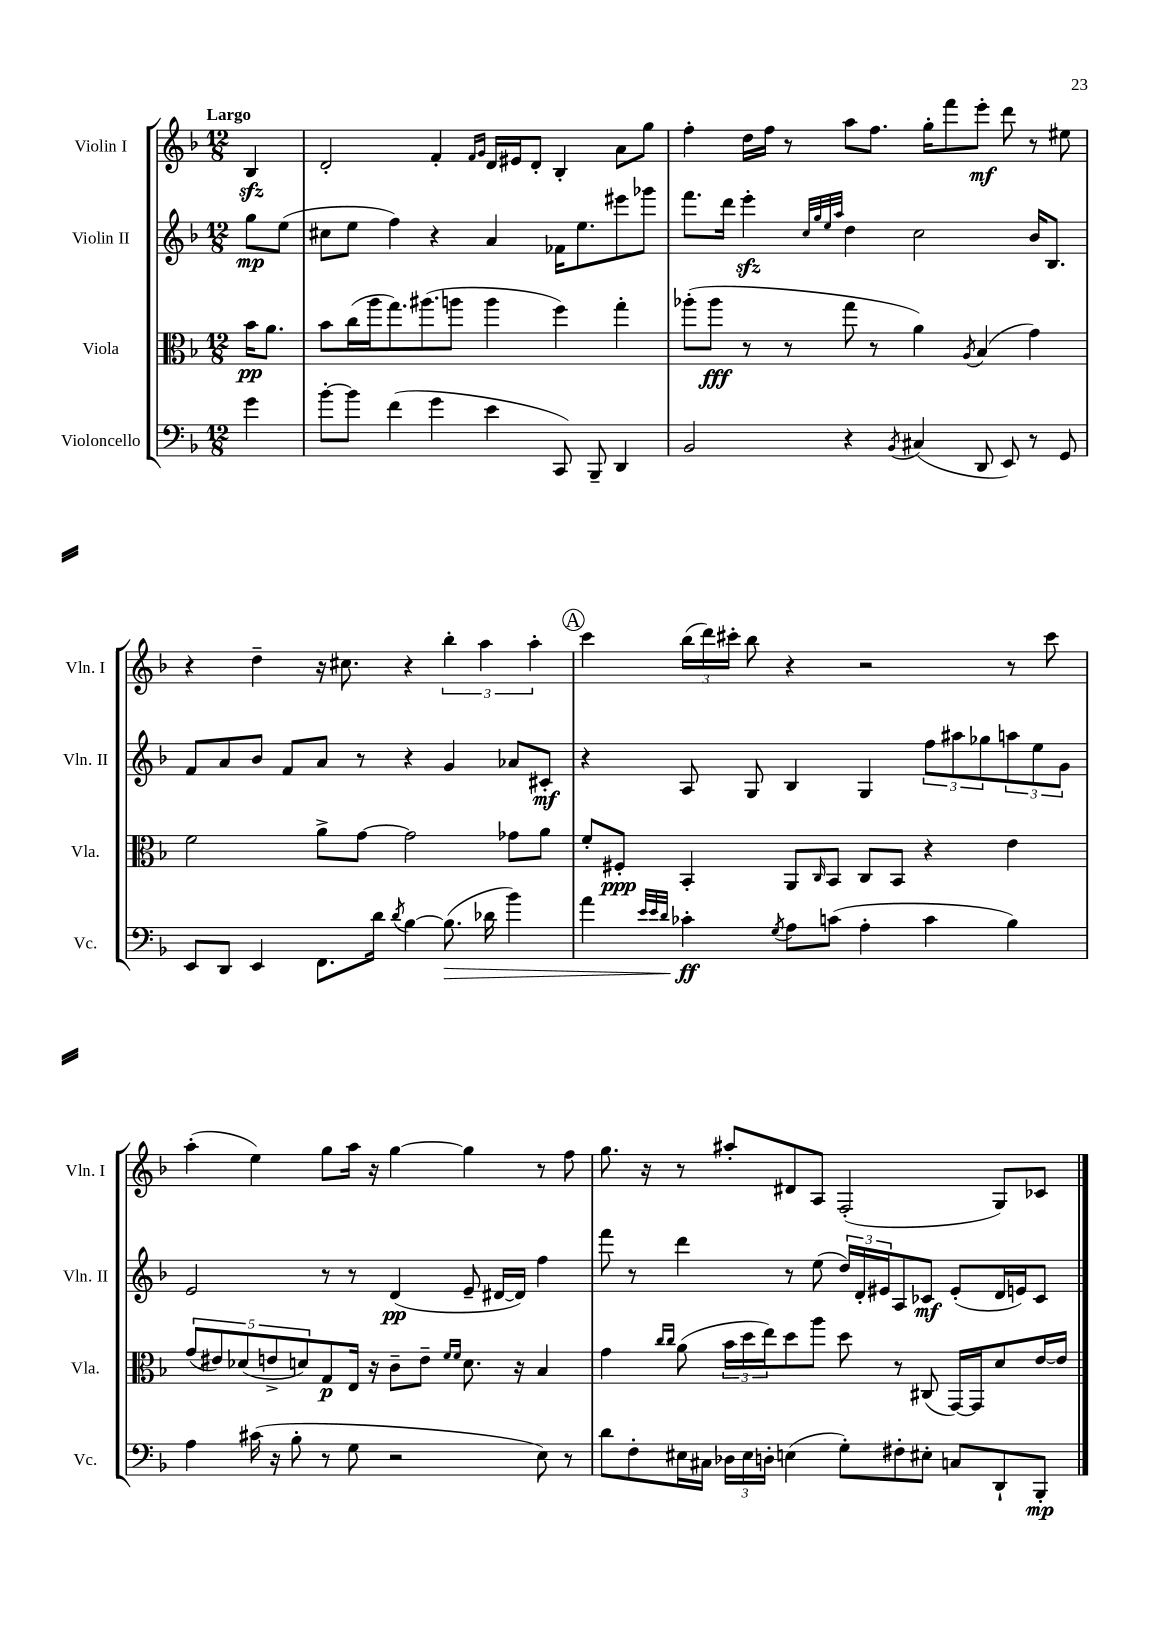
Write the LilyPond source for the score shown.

<<
\new StaffGroup <<
\new Staff = "s0" \with { instrumentName = "Violin I" shortInstrumentName = "Vln. I" } {
    \clef treble \key f \major \numericTimeSignature \time 12/8 \partial 4 \tempo "Largo"
    bes4\sfz |
    d'2-. f'4-. \grace { f'16 g'16 } d'16 eis'16 d'8-. bes4-. a'8 g''8 |
    f''4-. d''16 f''16 r8 a''8 f''8. g''16-. f'''8 e'''8-.\mf d'''8 r8 eis''8 |
    r4 d''4-- r16 cis''8. r4 \tuplet 3/2 { bes''4-. a''4 a''4-. } |
    \mark \markup { \circle "A" } c'''4 \tuplet 3/2 { bes''16( d'''16) cis'''16-. } bes''8 r4 r2 r8 cis'''8 |
    a''4-.( e''4) g''8 a''16 r16 g''4~ g''4 r8 f''8 |
    g''8. r16 r8 ais''8-. dis'8 a8 f2-.( g8) ces'8 \bar "|." |
}
\new Staff = "s1" \with { instrumentName = "Violin II" shortInstrumentName = "Vln. II" } {
    \clef treble \key f \major \numericTimeSignature \time 12/8 \partial 4
    g''8\mp e''8( |
    cis''8 e''8 f''4) r4 a'4 fes'16 e''8. eis'''8 ges'''8 |
    f'''8. d'''16 e'''4-.\sfz \grace { c''32 g''32 e''32 a''32 } d''4 c''2 bes'16 bes8. |
    f'8 a'8 bes'8 f'8 a'8 r8 r4 g'4 aes'8 cis'8-.\mf |
    \mark \markup { \circle "A" } r4 a8 g8 bes4 g4 \tuplet 3/2 { f''8 ais''8 ges''8 } \tuplet 3/2 { a''8 e''8 g'8 } |
    e'2 r8 r8 d'4\pp( e'8-- dis'16~ dis'16) f''4 |
    f'''8 r8 d'''4 r8 e''8( \tuplet 3/2 { d''16) d'16-. eis'16 } a8 ces'8\mf eis'8-.( d'16 e'16) ces'8 \bar "|." |
}
\new Staff = "s2" \with { instrumentName = "Viola" shortInstrumentName = "Vla." } {
    \clef alto \key f \major \numericTimeSignature \time 12/8 \partial 4
    bes'16\pp a'8. |
    bes'8 c''16( a''16 g''8.) ais''8.( a''8 a''4 f''4) g''4-. |
    aes''8-.( aes''8\fff r8 r8 g''8 r8 a'4) \acciaccatura { a8 } bes4( g'4) |
    f'2 a'8-> g'8~ g'2 ges'8 a'8 |
    \mark \markup { \circle "A" } f'8-. fis8-.\ppp bes,4-. a,8 \grace { c16 } bes,8 c8 bes,8 r4 e'4 |
    \tuplet 5/4 { g'8( eis'8) des'8( e'8-> d'8) } g8\p e16 r16 c'8-- e'8-- \grace { f'16 f'16 } d'8. r16 bes4 |
    g'4 \grace { c''16 c''16 } a'8( \tuplet 3/2 { bes'16 d''16 e''16) } d''8 a''8 d''8 r8 cis8( g,16~) g,16 d'8 e'16~ e'16 \bar "|." |
}
\new Staff = "s3" \with { instrumentName = "Violoncello" shortInstrumentName = "Vc." } {
    \clef bass \key f \major \numericTimeSignature \time 12/8 \partial 4
    g'4 |
    bes'8~-. bes'8 f'4( g'4 e'4 c,8) bes,,8-- d,4 |
    bes,2 r4 \acciaccatura { bes,8 } cis4( d,8 e,8) r8 g,8 |
    e,8 d,8 e,4 f,8. d'16 \acciaccatura { d'8 } bes4~ bes8.\>( des'16 bes'4) |
    \mark \markup { \circle "A" } a'4 \grace { e'32 e'32 d'32 } ces'4-.\ff\! \acciaccatura { g8 } a8 c'8( a4-. c'4 bes4) |
    a4 cis'16( r16 bes8-. r8 g8 r2 e8) r8 |
    d'8 f8-. eis16 cis16 \tuplet 3/2 { des16 eis16 d16-. } e4( g8-.) fis8-. eis8-. c8 d,8-! bes,,8-.\mp \bar "|." |
}
>>
>>
\layout { \context { \Score \remove "Bar_number_engraver" } }
